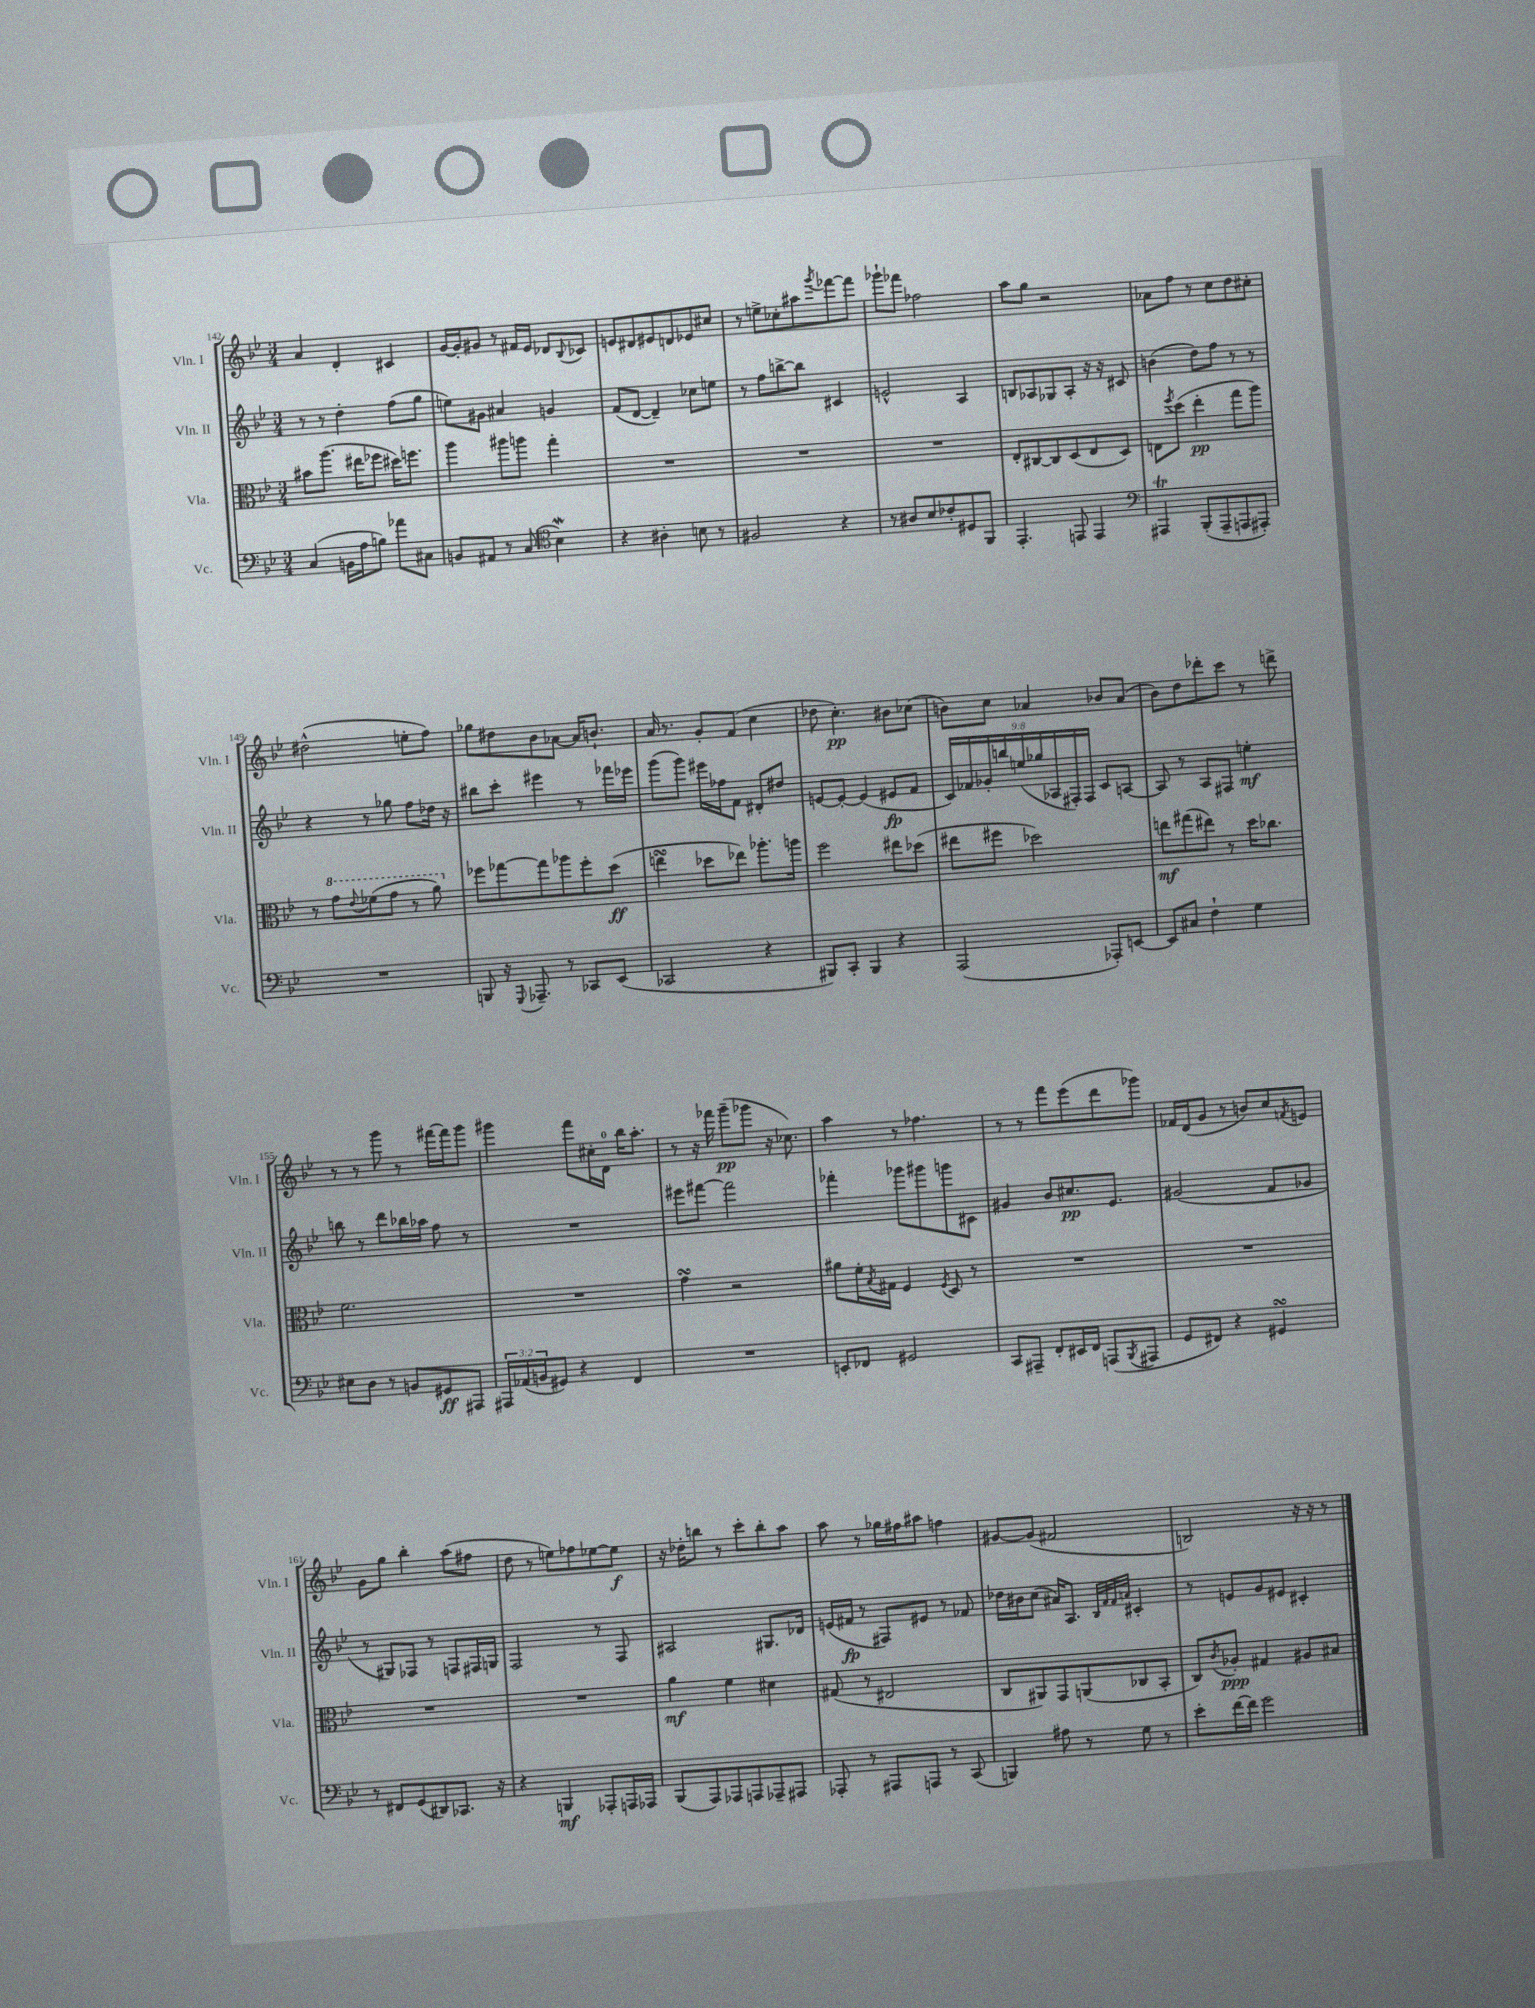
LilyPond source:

<<
\new StaffGroup <<
\new Staff = "s0" \with { instrumentName = "Vln. I" shortInstrumentName = "Vln. I" } {
    \clef treble \key bes \major \numericTimeSignature \time 3/4
    a'4 d'4-. cis'4 |
    g'16~ g'16-. gis'8 r8 fis'16 ees'16 des'8 \appoggiatura { bes8 } ces'8 |
    e'8 dis'8 eis'8 d'8 ees'8 cis''8 |
    r8 e''8-> ces''8-. ais''8 \acciaccatura { g'''8 } fes'''8~ fes'''8 |
    ges'''8-! fes'''8 fes''2 |
    a''8 g''8 r2 |
    aes'8 f''8 r8 c''8 d''8 cis''8-. |
    dis''2-^( e''8-. f''8) |
    ges''8 dis''8 bes'8 aes'8~ aes'16 b'8.-! |
    a'16 r8. g'8-. f'8( c''4 |
    des''8 c''4.-.\pp) bis'8 ces''8( |
    b'8) c''8 aes'4 bes'8 aes'8( |
    bes'8) d''8 des'''8-. c'''8 r8 d'''8-> |
    r8 r8 g'''8 r8 fis'''16~ fis'''16 g'''8 |
    gis'''4 f'''8 cis''16-. d'16-0 bes''16 a''8.-. |
    r8 r16 fes'''16 g'''8--\pp( ges'''8 r16 ces''8.) |
    a''4 r8 fes''4. |
    r8 r8 f'''8 ees'''8( d'''8 ges'''8) |
    fes'16 d'16( g'8 r8 b'8) c''8 \acciaccatura { f'8 } e'8 |
    g'8 g''8 bes''4-. a''8( fis''8 |
    d''8 r8 e''8) fes''8 ees''8~ ees''8\f |
    r16 des''16-. b''8 r8 c'''8-. b''8-. a''8 |
    a''8 r8 ges''16 fis''16 ais''8 f''4 |
    gis'8~ gis'8( fis'2 |
    b2) r16 r16 r8 \bar "|." |
}
\new Staff = "s1" \with { instrumentName = "Vln. II" shortInstrumentName = "Vln. II" } {
    \clef treble \key bes \major \numericTimeSignature \time 3/4 \override Staff.TupletNumber.text = #tuplet-number::calc-fraction-text
    r8 r8 d''4-. f''8( g''8 |
    e''8) gis'8 ais'4 g'4 |
    f'8( d'8~ d'4--) ces''8 e''8 |
    r8 f''8 b''8~-> b''8 cis'4 |
    e'2-^ a4 |
    b8 aes8 ges8 aes8-. r16 r16 cis'8 |
    b'4( d''8) f''8 r8 r8 |
    r4 r8 ges''8 f''8 des''16 r16 |
    bis''8 c'''8-. eis'''4 r8 fes'''16 ees'''16 |
    g'''8( g'''8) eis'''16 fes''16 f'8 dis'8-. dis''8 |
    e'8~ e'8~-. e'4( eis'8\fp f'8 |
    \tuplet 9/8 { c'16) fes'16 ges'16-. b''16 e''16( ges''16 aes16 fis16-.) fis16 } c'8 a8~ |
    a8 r8 a8 fis8 e''4-.\mf |
    b''8 r8 d'''8 bes''16 aes''16 f''8 r8 |
    R2. |
    eis'''8 fis'''8~ fis'''2 |
    fes'''4-. ges'''8 gis'''8 g'''8 cis'8 |
    gis'4 bes'8 cis''8.\pp ees'8. |
    gis'2( f'8 ges'8 |
    r8 gis8) fes8 r8 f8 fis16 g16 |
    f2 r8 f8 |
    ais2 gis8. des'16 |
    e'16( fis'16\fp r8 fis8) eis'8 r8 fes'8 |
    des''16 bis'16 c''8( ais'16) a8. \grace { bes32 f'32 f'32 a'32 } cis'4-. |
    r8 e'8 g'8 eis'8 cis'4-. \bar "|." |
}
\new Staff = "s2" \with { instrumentName = "Vla." shortInstrumentName = "Vla." } {
    \clef alto \key bes \major \numericTimeSignature \time 3/4
    bis'8 a''8.( eis''16 fes''8 dis''16) f''8. |
    a''4 ais''8 a''8 g''4-. |
    R2. |
    R2. |
    R2. |
    ees8-. cis8~ cis8 d8( ees8 d8) |
    e8 \acciaccatura { f''8 } d''8( ees''4-.\pp g''8 a''8) |
    r8 \ottava #1 g''8 \appoggiatura { ees''8 } fes''8( g''8 r8 a''8) \ottava #0 |
    fes''8 ges''8~ ges''8 aes''8 fes''8-. d''8\ff( |
    e''4\turn des''8 ees''8) aes''8.-. a''16 |
    f''2 eis''8 des''8( |
    eis''8 fis''8 des''2) |
    e''8\mf gis''8( eis''8) r8 d''16 ces''8. |
    f'2. |
    R2. |
    g'4\turn r2 |
    ais'8 f'16-. \acciaccatura { bes8 } gis16 f4 \acciaccatura { f8 } d8 r8 |
    R2. |
    R2. |
    R2. |
    R2. |
    a'4\mf f'4 dis'4 |
    gis8( r8 eis2 |
    c8 ais,8) g,8 a,8( ces8 bes,8-. |
    c8) \acciaccatura { c'8 } aes8-.\ppp gis4 ais8 bis8 \bar "|." |
}
\new Staff = "s3" \with { instrumentName = "Vc." shortInstrumentName = "Vc." } {
    \clef bass \key bes \major \numericTimeSignature \time 3/4 \override Staff.TupletNumber.text = #tuplet-number::calc-fraction-text
    c4( b,16 a16 b8) aes'8 cis8 |
    b,8 ais,8 r8 c8( \clef tenor bes4\mordent) |
    r4 ais4-. b8 r8 |
    fis2 r4 |
    r8 ais8 bes8 ces'8-. dis8 f,8 |
    ees,4.-. e,8 e,4 |
    \clef bass ais,,4\trill bes,,8-.( ais,,8-- a,,8 ais,,8-.) |
    R2. |
    b,,8 r16 \appoggiatura { g,,8 } aes,,8.-- r8 ces,8 ees,8( |
    ces,2 r4 |
    bis,,8) c,8-. bis,,4 r4 |
    a,,2( aes,,8-.) e,8~ |
    e,8 cis8 f4-! g4 |
    eis8 d8 r8 b,8 gis,8\ff ais,,8 |
    \tuplet 3/2 { ais,,16 aes,16( b,16 } gis,8) r4 f,4 |
    R2. |
    e,8-. fes,8 gis,2 |
    c,8 ais,,8-- f,8-. eis,16 f,16 a,,8( \acciaccatura { bes,,8 } ais,,8 |
    g,8 fis,8) r4 gis,4\turn |
    r8 fis,8 g,8( dis,8) ces,8. r16 |
    r4 b,,4\mf aes,,8-. a,,16 aes,,16 |
    bes,,8( a,,8) aes,,8 a,,8 aes,,8-- ais,,8 |
    aes,,8-. r8 ais,,8 a,,8 r8 c,8( |
    b,,4) ais8 r8 g8 r8 |
    ees'8-. f'16~ f'16 g'2 \bar "|." |
}
>>
>>
\layout { \context { \Score currentBarNumber = #142 } }
